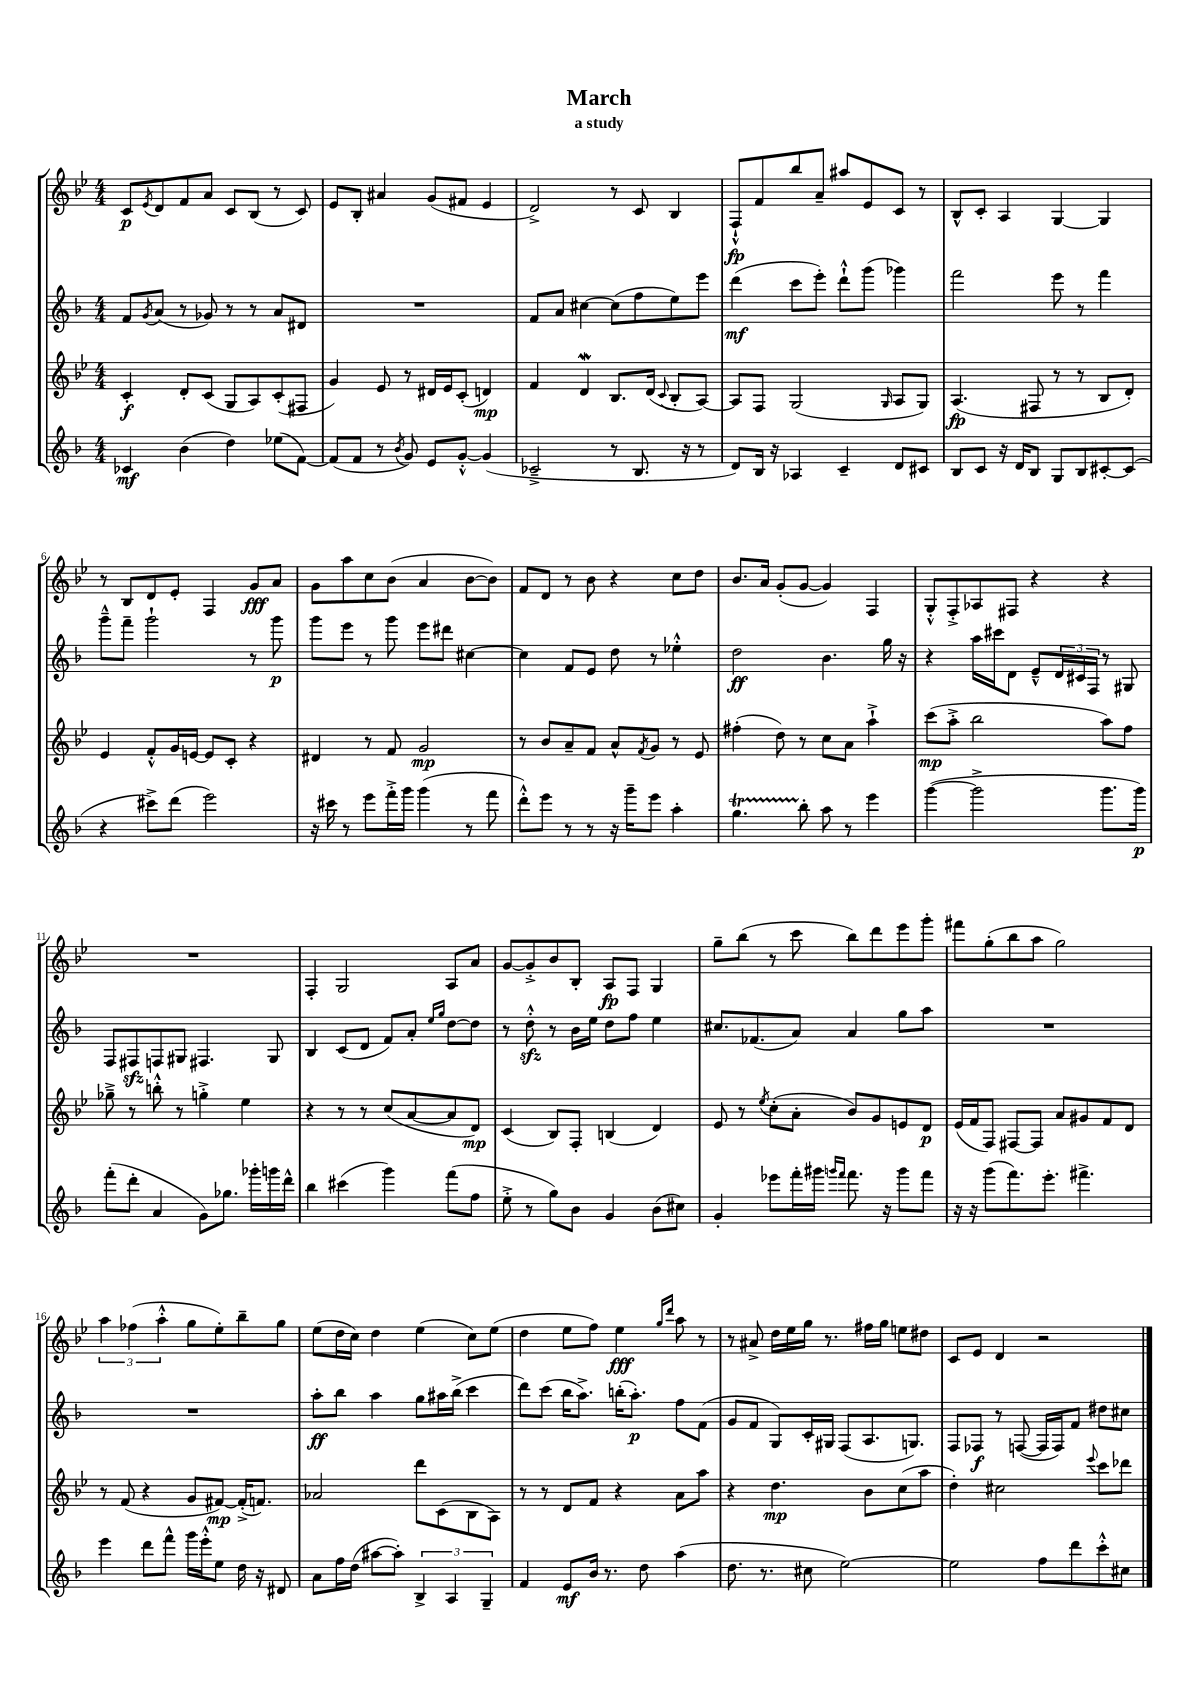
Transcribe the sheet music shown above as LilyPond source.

\header { title = "March" subtitle = "a study" }
<<
\new StaffGroup <<
\new Staff = "s0" {
    \clef treble \key bes \major \numericTimeSignature \time 4/4
    c'8\p \acciaccatura { ees'8 } d'8 f'8 a'8 c'8 bes8( r8 c'8) |
    ees'8 bes8-. ais'4 g'8( fis'8 ees'4 |
    d'2->) r8 c'8 bes4 |
    f8-!-^\fp f'8 bes''8 a'8-- ais''8 ees'8 c'8 r8 |
    bes8-^ c'8-. a4 g4~ g4 |
    r8 bes8 d'8 ees'8-. f4 g'8\fff a'8 |
    g'8 a''8 c''8 bes'8( a'4 bes'8~ bes'8) |
    f'8 d'8 r8 bes'8 r4 c''8 d''8 |
    bes'8. a'16 g'8-.( g'8~ g'4) f4 |
    g8-.-^ f8-.-> aes8 fis8 r4 r4 |
    R1 |
    f4-. g2 a8 a'8 |
    g'8~ g'8-.-> bes'8 bes8-. a8\fp f8 g4 |
    g''8-- bes''8( r8 c'''8 bes''8) d'''8 ees'''8 g'''8-. |
    fis'''8 g''8-.( bes''8 a''8 g''2) |
    \tuplet 3/2 { a''4 fes''4( a''4-.-^ } g''8 ees''8-.) bes''8-- g''8 |
    ees''8( d''16 c''16) d''4 ees''4( c''8) ees''8( |
    d''4 ees''8 f''8) ees''4\fff \grace { g''16 d'''16 } a''8 r8 |
    r8 ais'8-> d''16 ees''16 g''16 r8. fis''16 g''16 e''8 dis''8 |
    c'8 ees'8 d'4 r2 \bar "|." |
}
\new Staff = "s1" {
    \clef treble \key f \major \numericTimeSignature \time 4/4
    f'8 \acciaccatura { g'8 } a'8( r8 ges'8) r8 r8 a'8 dis'8 |
    R1 |
    f'8 a'8 cis''4~ cis''8( f''8 e''8) e'''8 |
    d'''4\mf( c'''8 e'''8-.) d'''8-!-^ g'''8( ges'''4) |
    f'''2 e'''8 r8 f'''4 |
    g'''8---^ f'''8-- g'''2-! r8 g'''8\p |
    g'''8 e'''8 r8 g'''8 e'''8 dis'''8 cis''4~ |
    cis''4 f'8 e'8 d''8 r8 ees''4-.-^ |
    d''2\ff bes'4. g''16 r16 |
    r4 a''16 cis'''16 d'8 e'8---^ \tuplet 3/2 { d'16 cis'16 f16 } r8 gis8 |
    f8 fis8\sfz f8 gis8 fis4. gis8 |
    bes4 c'8( d'8 f'8) a'8-. \grace { e''16 g''16 } d''8~ d''8 |
    r8 d''8-.-^\sfz r8 bes'16 e''16 d''8 f''8 e''4 |
    cis''8. fes'8.( a'8) a'4 g''8 a''8 |
    R1 |
    R1 |
    a''8-.\ff bes''8 a''4 g''8 ais''16 bes''16->( c'''4 |
    d'''8) c'''8( bes''16 a''8.->) b''16-.( a''8.-.\p) f''8 f'8( |
    g'8 f'8 g8) c'16-. gis16 f8( a8. g8.) |
    f8 fes8\f r8 f8~( f16 f16) f'8 dis''8 cis''8 \bar "|." |
}
\new Staff = "s2" {
    \clef treble \key bes \major \numericTimeSignature \time 4/4
    c'4-.\f d'8-. c'8( g8 a8) c'8-.( fis8 |
    g'4) ees'8 r8 dis'16 ees'16 c'8-.( d'4\mp) |
    f'4 d'4\mordent bes8. d'16( \appoggiatura { c'8 } bes8-. a8~) |
    a8 f8 g2( \grace { g16 } a8 g8) |
    a4.\fp( fis8 r8 r8 bes8 d'8-.) |
    ees'4 f'8-.-^ g'16 e'16~ e'8 c'8-. r4 |
    dis'4 r8 f'8 g'2\mp |
    r8 bes'8 a'8-- f'8 a'8-^ \acciaccatura { f'8 } g'8 r8 ees'8 |
    fis''4-.( d''8) r8 c''8 a'8 a''4-!-> |
    c'''8\mp( a''8-.-> bes''2 a''8) f''8 |
    ges''8---> r8 b''8-.-^ r8 g''4-.-> ees''4 |
    r4 r8 r8 c''8( a'8~ a'8 d'8\mp) |
    c'4( bes8) f8-. b4( d'4) |
    ees'8 r8 \acciaccatura { ees''8 } c''8-.( a'8-. bes'8) g'8 e'8 d'8\p |
    ees'16( f'16 f8) fis8~ fis8 a'8 gis'8 f'8 d'8 |
    r8 f'8( r4 g'8 fis'8~\mp) fis'16-.->( f'8.) |
    aes'2 d'''8 c'8( bes8 a8) |
    r8 r8 d'8 f'8 r4 a'8 a''8 |
    r4 d''4.\mp bes'8 c''8( a''8 |
    d''4-.) cis''2 \appoggiatura { ees'''8 } c'''8 des'''8 \bar "|." |
}
\new Staff = "s3" {
    \clef treble \key f \major \numericTimeSignature \time 4/4
    ces'4\mf bes'4( d''4) ees''8( f'8~) |
    f'8( f'8 r8 \acciaccatura { bes'8 } g'8) e'8 g'8~-.-^ g'4( |
    ces'2---> r8 bes8. r16 r8 |
    d'8) bes16 r16 aes4 c'4-- d'8 cis'8 |
    bes8 c'8 r16 d'16 bes8 g8 bes8 cis'8~-. cis'8( |
    r4 cis'''8->) d'''8( e'''2) |
    r16 cis'''16 r8 e'''8 f'''16-.-> g'''16 g'''4( r8 f'''8 |
    d'''8-.-^) e'''8 r8 r8 r16 g'''16-- e'''8 a''4-. |
    g''4.\startTrillSpan bes''8-.\stopTrillSpan a''8 r8 e'''4 |
    g'''4~( g'''2-> g'''8. g'''16\p) |
    f'''8-.( d'''8-. a'4 g'8) ges''8. ges'''16-. g'''16 d'''16-^ |
    bes''4 cis'''4( g'''4) f'''8( f''8 |
    e''8-.-> r8 g''8) bes'8 g'4 bes'8( cis''8) |
    g'4-. ees'''8 f'''16-. gis'''16 \grace { g'''16 f'''16 } f'''8. r16 g'''8 f'''8 |
    r16 r16 g'''8( f'''8.) e'''8.-. fis'''4.-> |
    e'''4 d'''8 f'''8-^ g'''16 e'''16-.-^ e''8 d''16 r16 dis'8 |
    a'8 f''16 d''16( ais''8~ ais''8-.) \tuplet 3/2 { bes4-> a4 g4-- } |
    f'4 e'8\mf bes'16 r8. d''8 a''4( |
    d''8. r8. cis''8 e''2~) |
    e''2 f''8 d'''8 c'''8-.-^ cis''8 \bar "|." |
}
>>
>>
